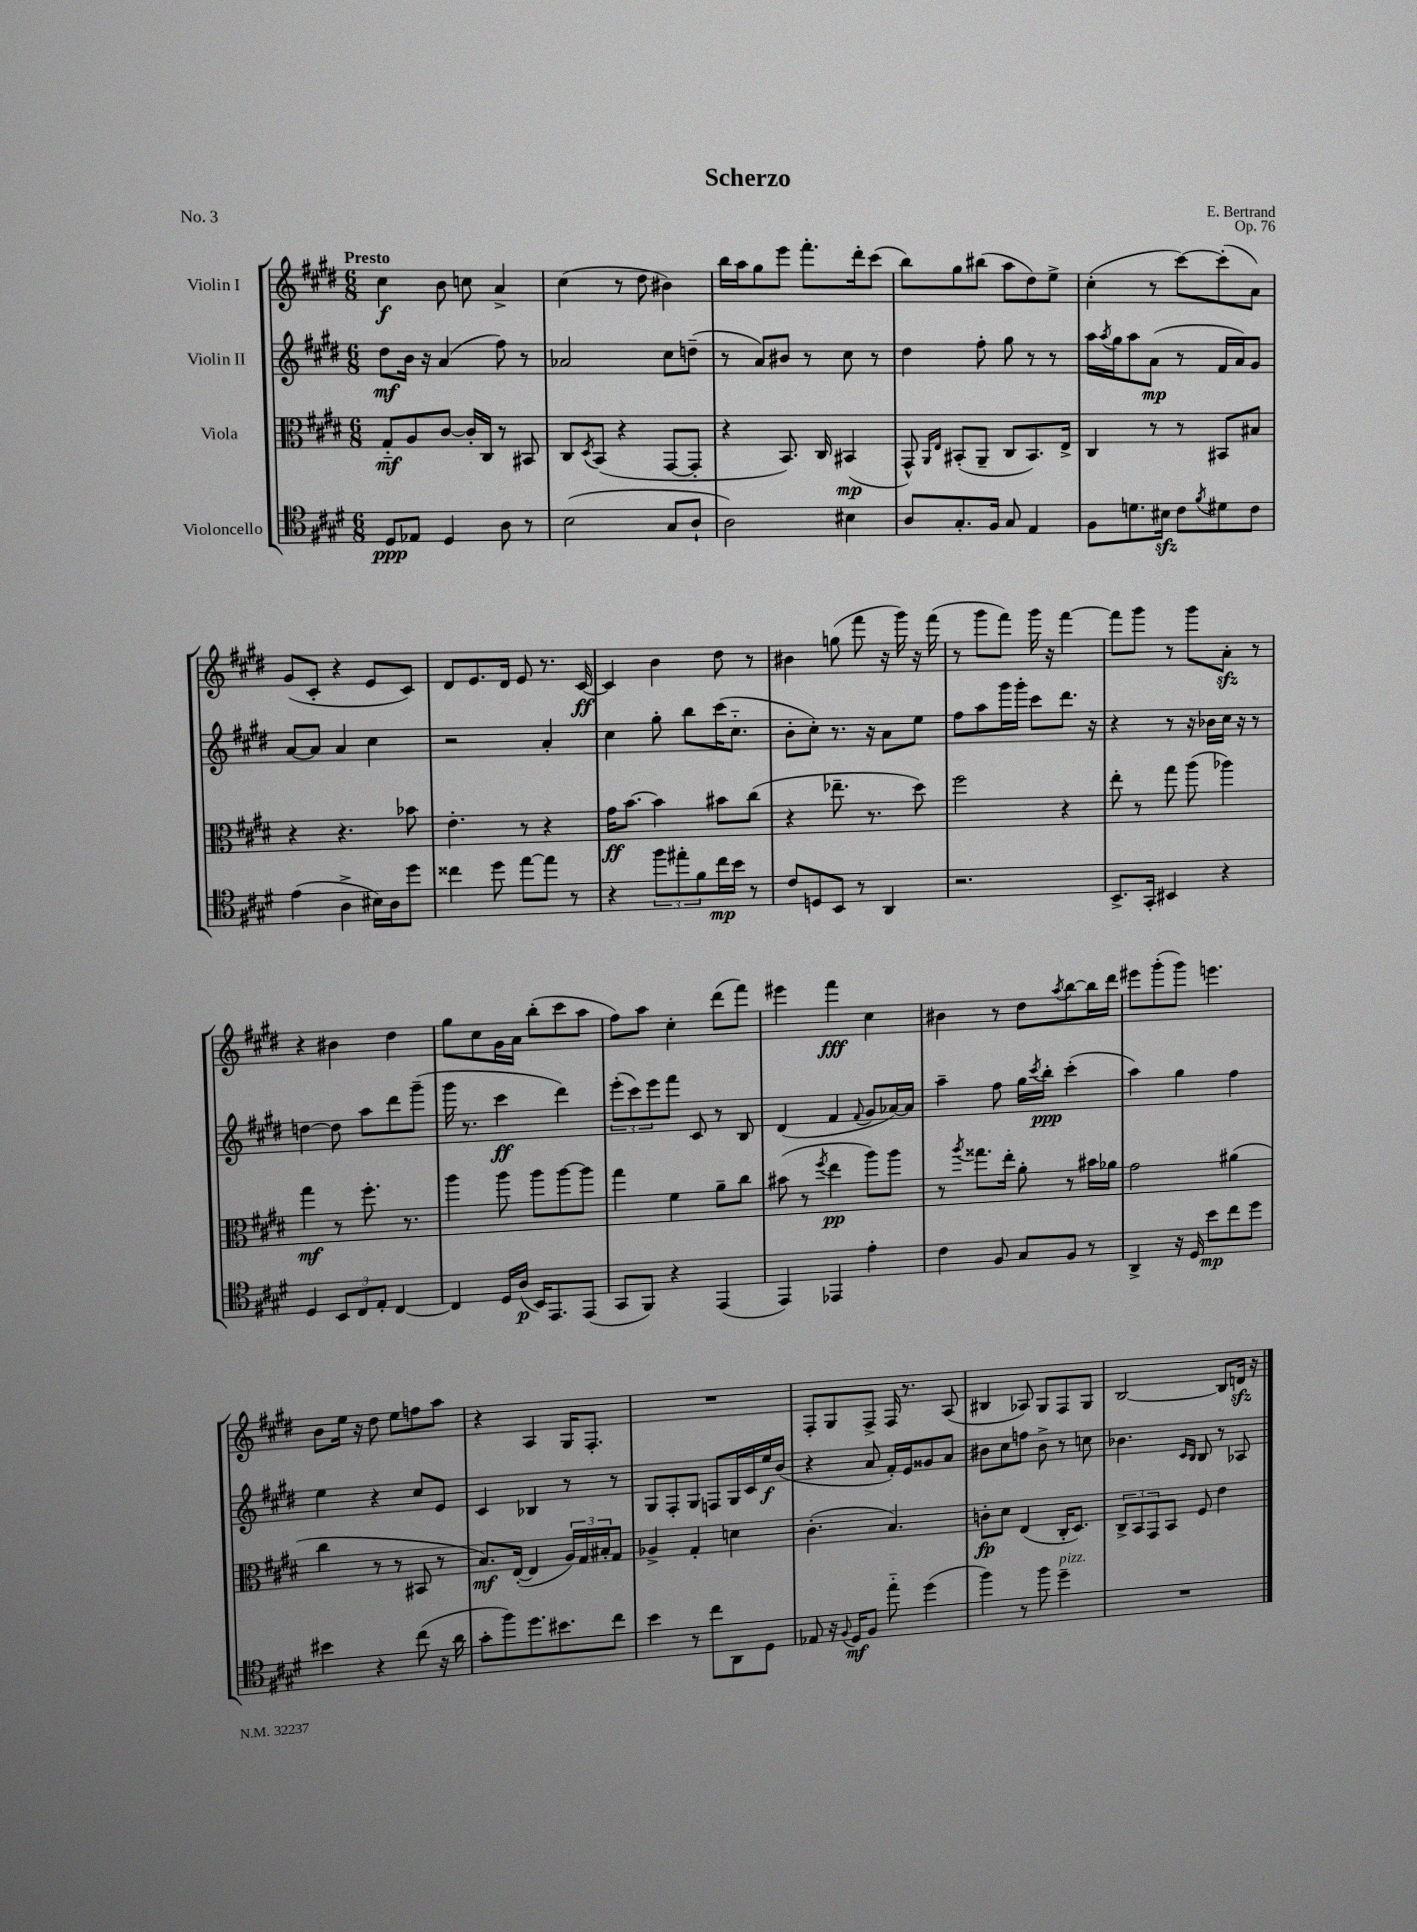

**kern	**kern	**kern	**kern
*staff4	*staff3	*staff2	*staff1
*clefC4	*clefC3	*clefG2	*clefG2
*k[f#c#g#d#]	*k[f#c#g#d#]	*k[f#c#g#d#]	*k[f#c#g#d#]
*M6/8	*M6/8	*M6/8	*M6/8
8D#/L	8G#'~/L	8dd#\L	4cc#\
8E-/J	8A/	16b\Jk	.
.	.	16r	.
4D#/	[8c#/J	(4a/	8b\
.	16c#'/]LL	.	8cc\
.	16C#/JJ	.	.
8A\	8r	8ff#\)	4a^/
8r	8BB#/	8r	.
=	=	=	=
(2B\	8C#/L	2a-/	(4cc#\
.	8qD#/	.	.
.	(8BB/J	.	.
.	4r	.	8r
.	.	.	8dd#\
8G#/L	[8GG#/L	8cc#\L	4b#\)
8A`/J	8GG#'/]J	(8dd~\J	.
=	=	=	=
2A\)	4r	8r	16bb\LL
.	.	.	16aa\J
.	.	8a/L)	8gg#\
.	8.BB/)	8b#/J	8eee\J
.	.	8r	8.fff#'\L
.	16C#/	.	.
4B#\	(4BB#/	8cc#\	.
.	.	.	16ddd#'\k
.	.	8r	(8ccc#\J
=	=	=	=
8A/L	8GG#^^/)	4dd#\	8bb\L)
.	16qqAA/LL	.	.
.	16qqE/JJ	.	.
8.G#'/	(8BB#'/L	.	8gg#\
.	8AA~/J	8ff#'\	(8bb#\J
16F#/Jk	.	.	.
8G#/	8C#/L	8gg#\	8aa\L
4E/	8.BB#/)	8r	8dd#\)
.	.	8r	8ee^\J
.	16E^/Jk	.	.
=	=	=	=
8F#\L	4C#/	16aa\LL	(4cc#'\
.	.	8qaa/	.
.	.	16gg#\J	.
8.d\	.	8aa\	.
.	8r	(8a\J	8r
16B#\Jk	.	.	.
8c#\L	8r	8r	[8ccc#\L)
8qf#/	.	.	.
8d#\	8BB#/L	16f#/LL	(8ccc#'\]
.	.	16a/J)	.
8c#\J	8B#/J	8g#/J	8a\J)
=	=	=	=
(4e\	4r	[8a/L	(8g#/L
.	.	8a/]J	8c#'/J
4A^\	4.r	4a/	4r
16B#\LL)	.	4cc#\	8e/L
16A\J	.	.	.
8dd#\J	8b-\	.	8c#/J)
=	=	=	=
4cc##\	4.e'\	2r	8d#/L
.	.	.	8.e/
8dd#\	.	.	.
.	.	.	16d#/Jk
[8ee\L	8r	.	8e/
8ee\]J	4r	4a'/	8.r
8r	.	.	.
.	.	.	[16c#/
=	=	=	=
4r	16g#\LK	4cc#\	4c#/]
.	[8.b\J	.	.
12ff#\L	4b\]	8gg#'\	4b\
12ee#'\	.	.	.
.	.	8bb\L	.
12f#\	.	.	.
16cc#\L	8b#\L	(16ccc#\K	8dd#\
16b\JJ	.	8.cc#'~\J	.
8r	(8cc#\J	.	8r
=	=	=	=
8c#/L	4r	8b'\L	4b#\
8D/	.	8cc#'\J)	.
8BB/J	8.ee-~\	8.r	(8gg\
8r	.	.	8fff#\
.	8.r	16r	.
4AA/	.	8a\L	16r
.	.	.	16ggg#\)
.	8dd#\)	8ee\J	16r
.	.	.	(16fff#\
=	=	=	=
2.r	2ff#\	8ff#\L	8r
.	.	8aa\	8ggg#\L
.	.	16ggg#\L	8fff#\J)
.	.	16ggg#'\JJ	.
.	.	8ccc#\L	16ggg#\
.	.	.	16r
.	4r	8.ddd#\J	[4fff#\
.	.	16r	.
=	=	=	=
8.BB^/L	8ee'\	4r	8fff#\]L
.	8r	.	8ggg#\J
16GG#'/Jk	.	.	.
4BB#/	8gg#\	8r	8r
.	(8aa\	16r	8ggg#\L
.	.	16b-\LL	.
4r	4aa-\)	16cc#\JJ	8a'\J
.	.	16r	.
.	.	8r	8r
=	=	=	=
4D#/	4gg#\	[4dd\	4r
12BB/L	8r	8dd\]	4b#\
12C#/	.	.	.
.	8.ff#'\	8aa\L	.
12E'/J	.	.	.
[4C#/	.	8ddd#\	4dd#\
.	8.r	.	.
.	.	(8ggg#~\J	.
=	=	=	=
4C#/]	4aa\	16ggg#\	8gg#\L
.	.	8.r	.
.	.	.	8cc#\
16D#/LL	8aa\	4ccc#\	16g#\L
(16A/JJ	.	.	16a\JJ
16BB/LK)	8aa\L	.	(8bb'\L
8.EE/	.	.	.
.	[8aa\	4ddd#\)	8ccc#\
(8EE/J	8aa\]J	.	8aa\J
=	=	=	=
8GG#/L	4gg#\	(12eee'\L	8ff#\L)
.	.	12ccc#\)	.
8FF#/J)	.	.	8aa\J
.	.	12eee\	.
4r	4f#\	8fff#\J	4cc#'\
.	.	8c#/	.
(4EE/	8a~\L	8r	(8ddd#\L
.	8cc#\J	8B/	8fff#\J)
=	=	=	=
4EE/)	(8b#\	(4d#/	4eee#\
.	8r	.	.
.	8qff#/	.	.
4EE-/	4ee\	4f#/	4fff#\
.	.	8qqf#/	.
4e'\	8aa\L)	8g#/L	4cc#\
.	8aa\J	[16a-/L)	.
.	.	16a-/]JJ	.
=	=	=	=
4c#\	8r	4aa~\	4b#\
.	8qaa/	.	.
.	8.gg##\L	.	.
8F#/	.	8ff#\	8r
.	16ee'\Jk	.	.
8G#/L	8a'\	16gg#\LL	8dd#\L
.	.	8qccc#/	.
.	.	16bb'\JJ	.
.	.	.	8qaa/
8F#/J	8r	(4ccc#'\	[8bb\
8r	16b#\LL	.	16bb\]L
.	16a-\JJ	.	16ddd#\JJ
=	=	=	=
4AA^/	2g#\	4aa\)	8eee#\L
.	.	.	(8ggg#'\
16r	.	4gg#\	8ggg#\J)
16D#/	.	.	.
8b\L	.	.	4.eee\
8cc#\	(4a#\	4ff#\	.
8dd#\J	.	.	.
=	=	=	=
4b#\	4cc#\	4ee\	8b\L
.	.	.	16ee\Jk
.	.	.	16r
4r	8r	4r	8dd#\
.	8r	.	8ee\L
(8cc#\	8BB#/	8cc#/L	8ff\
16r	8r	8e/J	8aa\J
16a\	.	.	.
=	=	=	=
8g#'\L	8.B/L)	4c#/	4r
8ff#\)	.	.	.
.	([16E'/Jk	.	.
8.dd#\	4E/]	4B-/	4A/
8.b#\	.	.	.
.	24A/LL)	8r	16G#/LK
.	24G#/	.	.
.	.	.	8.F#'/J
.	24B#'/J	.	.
8cc#\J	8G#/J	8r	.
=	=	=	=
4b\	4A-^/	8G#/L	2.r
.	.	8F#'/	.
8r	4G#'/	8G#/J	.
8cc#\L	.	8F/L	.
8AA\	4d\	16G#/L	.
.	.	16c#/	.
8D#\J	.	16ee/	.
.	.	(16b/JJ	.
=	=	=	=
8E-/	(4.c#'\	4r	8F#'/L
16r	.	.	8G#/
8qqF#/	.	.	.
16D#/LK	.	.	.
8F#/J	.	8a/	8F#^/J
8ee'~\	4.B/)	16f#'/LL)	16F#/
.	.	16e/J	8.r
(4dd#\	.	8g##/	.
.	.	8a/J	(8A/
=	=	=	=
4ff#\)	8c'\L	8b#\L	4B#/
.	8d#\J	8cc#\	.
8r	(4E/	8ff\J	8A-/)
8ff#\	.	8b#^\	8G#/L
4dd#~\	16C#'/LK	8r	8F#/
.	8.D#/J)	.	.
.	.	8cc\	8G#/J
=	=	=	=
2.r	12C#^/L	4.b-\	[2B/
.	12BB/	.	.
.	12GG#/	.	.
.	8BB/J	.	.
.	.	16qqc#/LL	.
.	.	16qqB/JJ	.
.	8F#/	8B/	.
.	4e\	8r	8B/]L
.	.	8A-/	16d/Jk
.	.	.	16r
==	==	==	==
*-	*-	*-	*-
